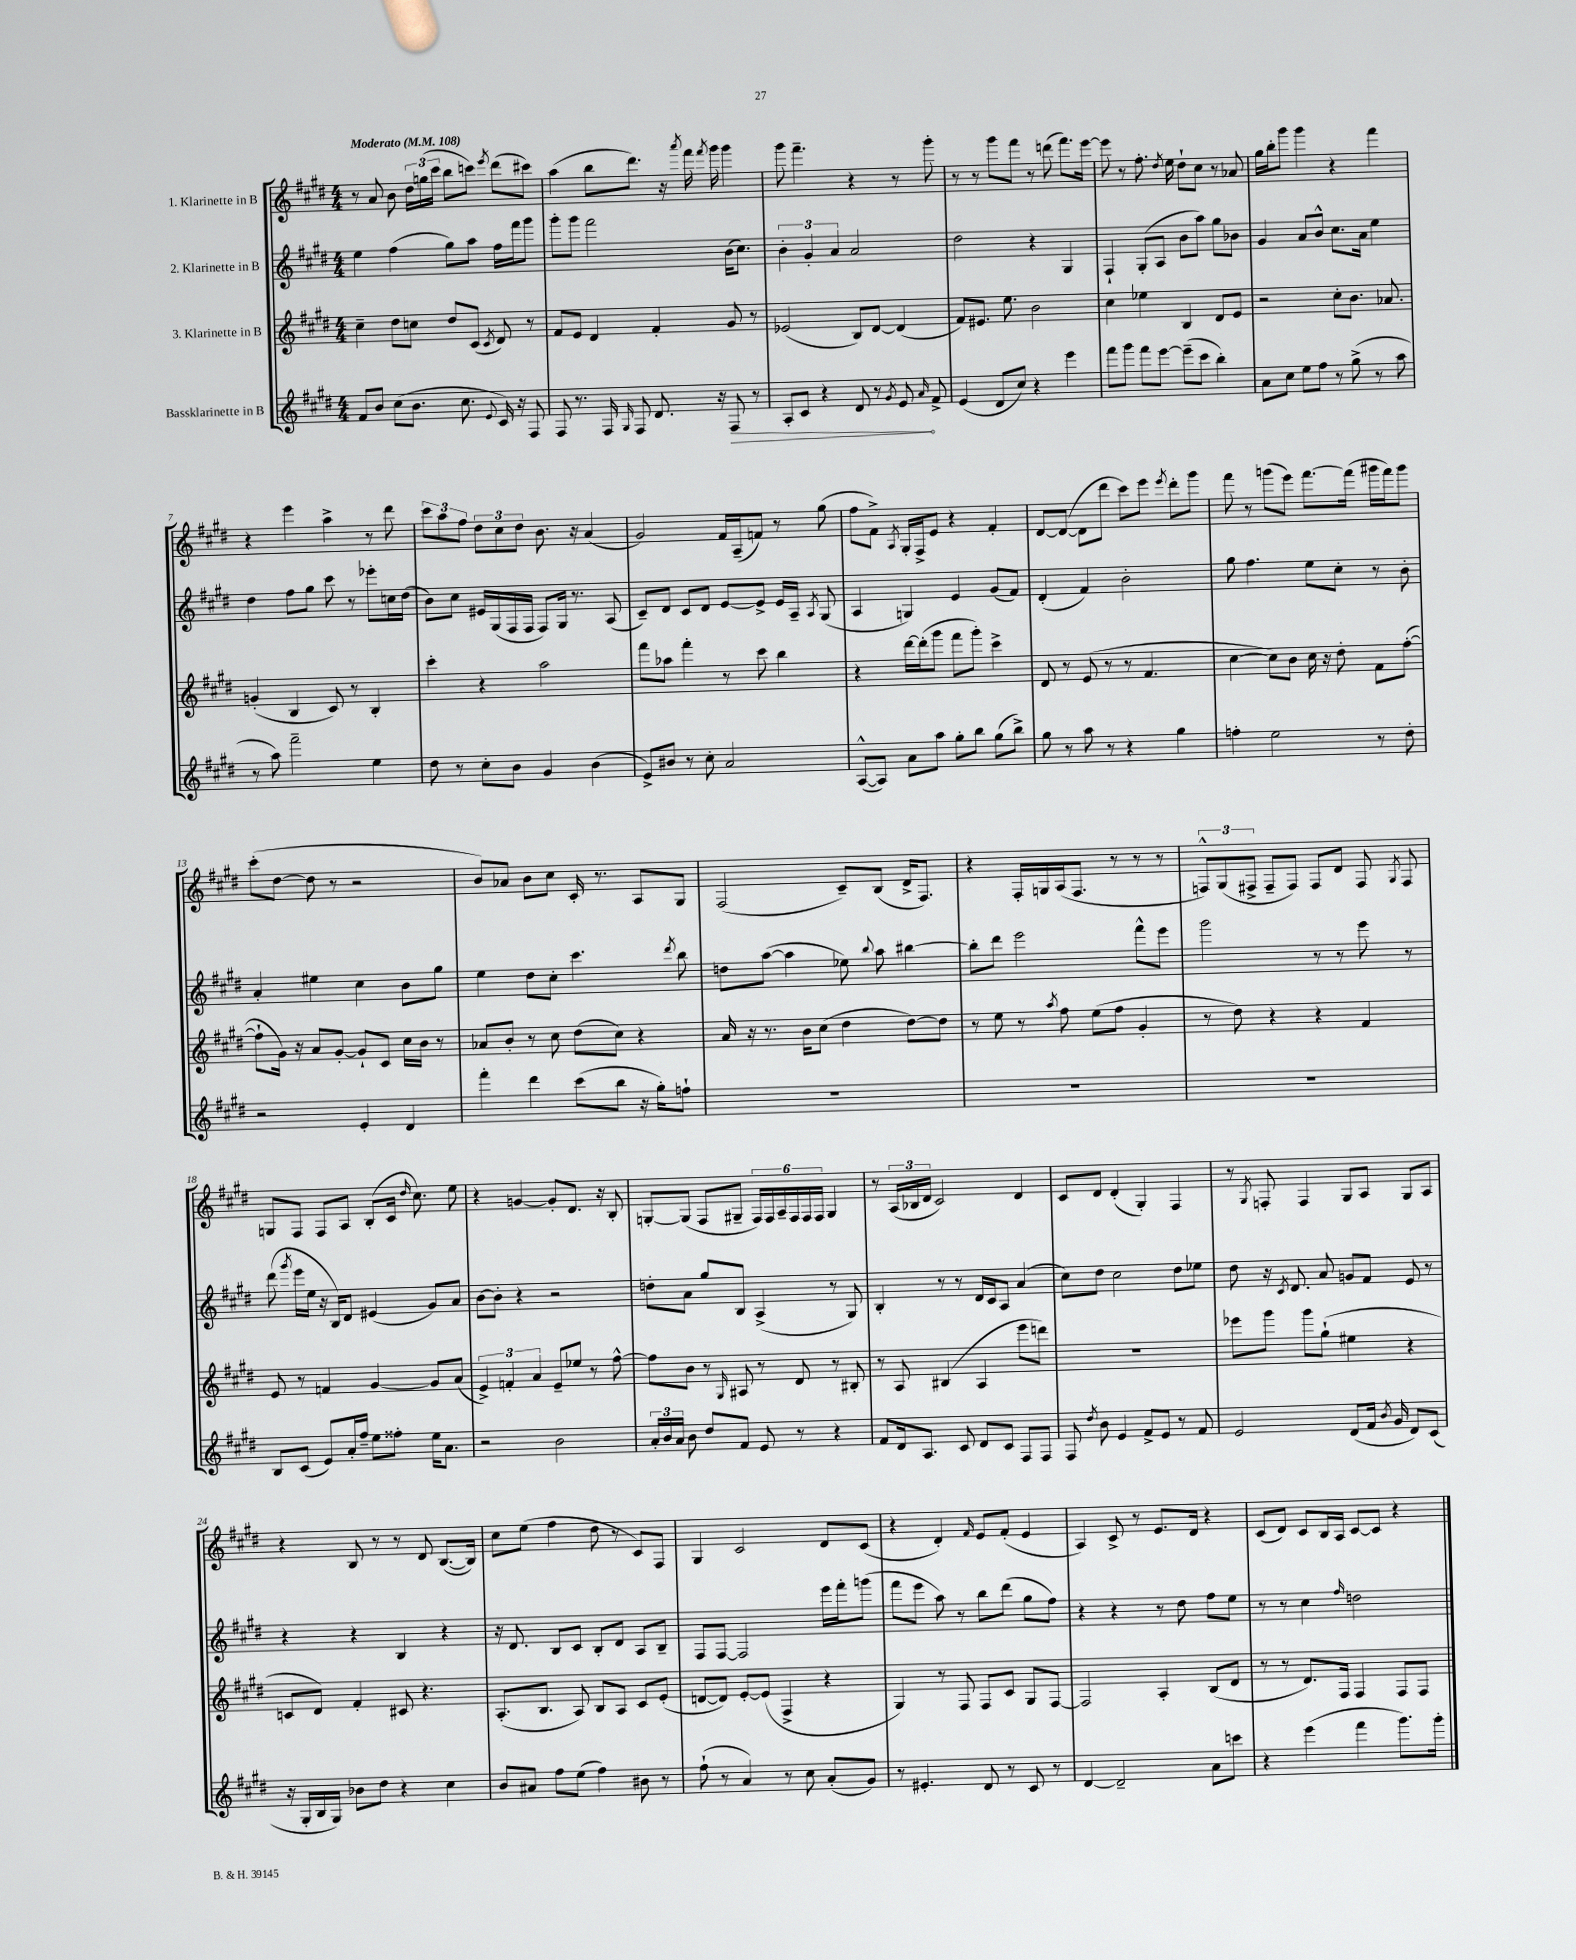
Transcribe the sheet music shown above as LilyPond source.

<<
\new StaffGroup <<
\new Staff = "s0" \with { instrumentName = "1. Klarinette in B" } {
    \clef treble \key e \major \numericTimeSignature \time 4/4 \tempo "Moderato" 4 = 108
    \autoBeamOff r8 a'8 b'8 \tuplet 3/2 { dis''16[ g''16( cis'''16] } b''8[ c'''8]) \acciaccatura { e'''8 } dis'''8[( cis'''8]) |
    a''4( b''8[ dis'''8.]) r16 \acciaccatura { a'''8 } fis'''16 \acciaccatura { fis'''8 } gis'''16 gis'''4 |
    gis'''8 fis'''4.-- r4 r8 gis'''8-. |
    r8 r8 gis'''8[ fis'''8] r8 d'''8( fis'''8.[) e'''16]~ |
    e'''8 r8 fis''8.-. \acciaccatura { dis''8 } e''16 dis''8[-! cis''8] r8 aes'8 |
    gis''16[ b''16-. gis'''8] gis'''4 r4 fis'''4 |
    r4 e'''4 a''4-> r8 dis'''8 |
    \tuplet 3/2 { cis'''8[ a''8 fis''8] } \tuplet 3/2 { dis''8[ cis''8 dis''8] } b'8. r16 a'4( |
    gis'2) fis'16[ a16--( f'8]) r8 gis''8( |
    fis''8[ fis'8]->) \acciaccatura { a8 } gis16[-. fis16-> e'8] r4 fis'4-. |
    dis'8[~ dis'8]~( dis'8[ dis'''8] cis'''8[) e'''8] \acciaccatura { e'''8 } dis'''8[-. gis'''8] |
    fis'''8 r8 g'''8[( e'''8]) fis'''8.[~ fis'''16]( gis'''16[ fis'''16) gis'''8] |
    cis'''8[-.( dis''8]~ dis''8 r8 r2 |
    b'8[) aes'8] b'8[ cis''8] cis'16-. r8. a8[ gis8] |
    fis2( cis'8[--) b8]( dis'16[-> fis8.]) |
    r4 fis16[-. g16 a16( fis8.] r8 r8 r8 |
    \tuplet 3/2 { f8[-^) gis8( fis8]-> } fis8[-- fis8]) fis8[ dis'8] fis8 \acciaccatura { gis8 } fis8 |
    g8[ fis8] fis8[ a8] b8[-.( cis'16] \grace { dis''16 } cis''8.) e''8 |
    r4 g'4~ g'8[-. dis'8.] r16 b8-. |
    g8[~-. g8]( fis8[ gis8]-- \tuplet 6/4 { fis16[) fis16 a16-- fis16 fis16 fis16] } gis4 |
    r8 \tuplet 3/2 { a16[( bes16 dis'16] } cis'2) dis'4 |
    cis'8[ dis'8] dis'4-.( gis4-.) fis4 |
    r8 \acciaccatura { gis8 } f8-. f4 gis8[ a8] gis8[ a8] |
    r4 b8 r8 r8 dis'8 b8.[~( b16]) |
    cis''8[ e''8]( fis''4 dis''8 r8 cis'8[) fis8] |
    gis4 cis'2 dis'8[ cis'8]( |
    r4 dis'4-.) \grace { fis'16 } e'8[ fis'8]-.( e'4 |
    a4) cis'8-> r8 e'8.[ dis'16] r4 |
    cis'8[( dis'8]) cis'8[ b16 a16] cis'8[~ cis'8] r4 \bar "|." |
}
\new Staff = "s1" \with { instrumentName = "2. Klarinette in B" } {
    \clef treble \key e \major \numericTimeSignature \time 4/4
    \autoBeamOff e''4 fis''4( gis''8[) a''8] fis''16[ fis'''16 gis'''8] |
    gis'''8[-. gis'''8] fis'''2 b'16[( cis''8.]) |
    \tuplet 3/2 { b'4-. gis'4-. a'4 } a'2 |
    dis''2 r4 gis4 |
    fis4-! gis8[-.( a8] b'8[ a''8]) gis''8[ bes'8] |
    gis'4 a'8[ b'8]-^ cis''8.[ a'16] e''4 |
    dis''4 fis''8[ gis''8] cis'''8 r8 ees'''8[-. c''16 dis''16]( |
    b'8[) cis''8] eis'16[ gis16( fis16 fis16] fis8[) gis16] r8. a8( |
    cis'8[--) dis'8] cis'8[ dis'8] e'8[~ e'8]-> e'16[ a16]-- \acciaccatura { a8 } gis8( |
    a4 g4) e'4 gis'8[( fis'8]) |
    dis'4-.( fis'4) b'2-. |
    gis''8 fis''4. e''8[ cis''8]-. r8 b'8-. |
    a'4-. eis''4 cis''4 b'8[ gis''8] |
    e''4 dis''8[ cis''8]-. cis'''4. \acciaccatura { dis'''8 } b''8 |
    d''8[ a''8]~( a''4 ees''8) \appoggiatura { b''8 } a''8 bis''4~ |
    bis''8[-. dis'''8] e'''2 fis'''8[-^ e'''8] |
    gis'''2 r8 r8 e'''8 r8 |
    dis'''8( \acciaccatura { gis'''8 } e'''16[ e''16] r16 b16[) dis'8] eis'4( gis'8[) a'8] |
    b'8[~ b'8]-. r4 r2 |
    d''8[-. a'8] gis''8[ b8] a4->( r8 gis8) |
    b4-. r8 r8 dis'16[ cis'16 a8] a'4( |
    cis''8[) dis''8] cis''2 dis''8[ ees''8] |
    dis''8 r16 \acciaccatura { cis'8 } dis'8. a'8 g'8[ fis'8] e'8 r8 |
    r4 r4 b4 r4 |
    r16 dis'8. b8[ cis'8] b8[-. dis'8] a8[ b8]-- |
    fis8[ fis8]~ fis2 e'''16[ fis'''16-. g'''8]( |
    fis'''8[ e'''8] a''8) r8 b''8[ dis'''8]( gis''8[ fis''8]) |
    r4 r4 r8 dis''8 fis''8[ e''8] |
    r8 r8 cis''4 \grace { fis''16 } d''2 \bar "|." |
}
\new Staff = "s2" \with { instrumentName = "3. Klarinette in B" } {
    \clef treble \key e \major \numericTimeSignature \time 4/4
    \autoBeamOff cis''4-- dis''8[ c''8] dis''8[ cis'8]( \acciaccatura { cis'8 } dis'8) r8 |
    fis'8[ e'8] dis'4 fis'4-. gis'8 r8 |
    ees'2( b8[) dis'8]~ dis'4( |
    fis'8[) eis'8.] e''8. b'2 |
    cis''4 ees''4 b4 dis'8[ e'8] |
    r2 cis''8[-. b'8.] aes'8. |
    g'4-.( b4 cis'8) r8 b4-. |
    cis'''4-. r4 a''2 |
    fis'''8[ aes''8] fis'''4-. r8 cis'''8 b''4 |
    r4 dis'''16[~ dis'''16-.( gis'''8] fis'''8[ gis'''8]-.) cis'''4-> |
    dis'8 r8 e'8( r8 r8 fis'4. |
    cis''4~ cis''8[) b'8] cis''16 r16 dis''8-. fis'8[ fis''8]~-.( |
    fis''8[-! gis'16]) r16 a'8[ gis'8]~-. gis'8[-! cis'8] cis''16[ b'16] r8 |
    aes'8[ b'8]-. r8 cis''8 dis''8[( cis''8]) r4 |
    a'16 r16 r8. b'16[ cis''8]( dis''4 dis''8[~) dis''8] |
    r8 e''8 r8 \acciaccatura { a''8 } fis''8 e''8[( fis''8] gis'4-. |
    r8 dis''8) r4 r4 fis'4 |
    e'8 r8 f'4 gis'4~ gis'8[ a'8]( |
    \tuplet 3/2 { e'4->) f'4-. a'4 } e'8[-- ees''8] r8 fis''8~-^ |
    fis''8[ b'8] r8 \grace { gis16 } ais8 r8 dis'8 r8 bis8-. |
    r8 a8 bis4( a4 e'''8[ d'''8]) |
    R1 |
    ees'''8[ gis'''8] gis'''8[ gis''8]-!( eis''4 r4 |
    c'8[ dis'8]) fis'4-. cis'8 r4. |
    a8.[-.( b8.] a8) b8[ a8] cis'8[ e'8]-.( |
    d'8[~ d'8]) e'8[~-. e'8]( fis4-> r4 |
    gis4) r8 fis8 fis8[ cis'8] gis8[ fis8]~ |
    fis2 a4-. b8[( dis'8] |
    r8 r8 dis'8.[) fis16] fis4 fis8[ fis8] \bar "|." |
}
\new Staff = "s3" \with { instrumentName = "Bassklarinette in B" } {
    \clef treble \key e \major \numericTimeSignature \time 4/4
    \autoBeamOff fis'8[ b'8] cis''8[( b'8.] cis''8. \appoggiatura { e'8 } cis'16) r16 fis8 |
    fis8 r8. fis16 \grace { gis16 } fis8 dis'8. r16 \once \override Hairpin.circled-tip = ##t fis8\> r8 |
    a8[-. cis'8] r4 dis'8 r8 \acciaccatura { gis'8 } e'8\! \grace { a'16 } fis'8-> |
    e'4( dis'8[ cis''8]) r4 e'''4 |
    fis'''8[ gis'''8] fis'''8[ e'''8]~ e'''8[--( cis'''8] b''4-.) |
    a'8[ cis''8] e''8[ fis''8] r8 gis''8->( r8 a''8 |
    r8 a''8) fis'''2-- e''4 |
    dis''8 r8 cis''8[-. b'8] gis'4 b'4( |
    e'8[->) bis'8] r8 cis''8-. a'2 |
    a8[~-^( a8]) a'8[ a''8] gis''8[-. b''8] gis''8[( b''8]->) |
    gis''8 r8 a''8 r8 r4 gis''4 |
    f''4-. e''2 r8 dis''8-. |
    r2 e'4-. dis'4 |
    fis'''4-. dis'''4 cis'''8[( b''8] r16 gis''16[-.) f''8]-! |
    R1 |
    R1 |
    R1 |
    b8[ cis'8]( e'8[) a'16-. fis''16]-- e''8[ fisis''8]-. e''16[ a'8.] |
    r2 b'2 |
    \tuplet 3/2 { a'16[-. b'16 a'16] } b'8 dis''8[ fis'8] e'8 r8 r4 |
    fis'8[ dis'16 a8.] cis'8 dis'8[ cis'8] fis8[ fis8] |
    fis8 \acciaccatura { dis''8 } b'8 e'4 fis'8[-> e'8] r8 fis'8 |
    e'2 dis'8[( fis'16] \acciaccatura { b'8 } gis'16 dis'8[) cis'8]( |
    r16 gis16[-. b16 gis16]) bes'8[ dis''8] r4 cis''4 |
    b'8[ ais'8] fis''8[ e''8]( fis''4) bis'8 r8 |
    fis''8-!( r8 a'4) r8 cis''8 a'8[-.( gis'8]) |
    r8 eis'4.-. dis'8 r8 cis'8 r8 |
    dis'4~ dis'2-- a'8[ c'''8] |
    r4 e'''4( fis'''4 gis'''8.[) gis'''16]-. \bar "|." |
}
>>
>>
